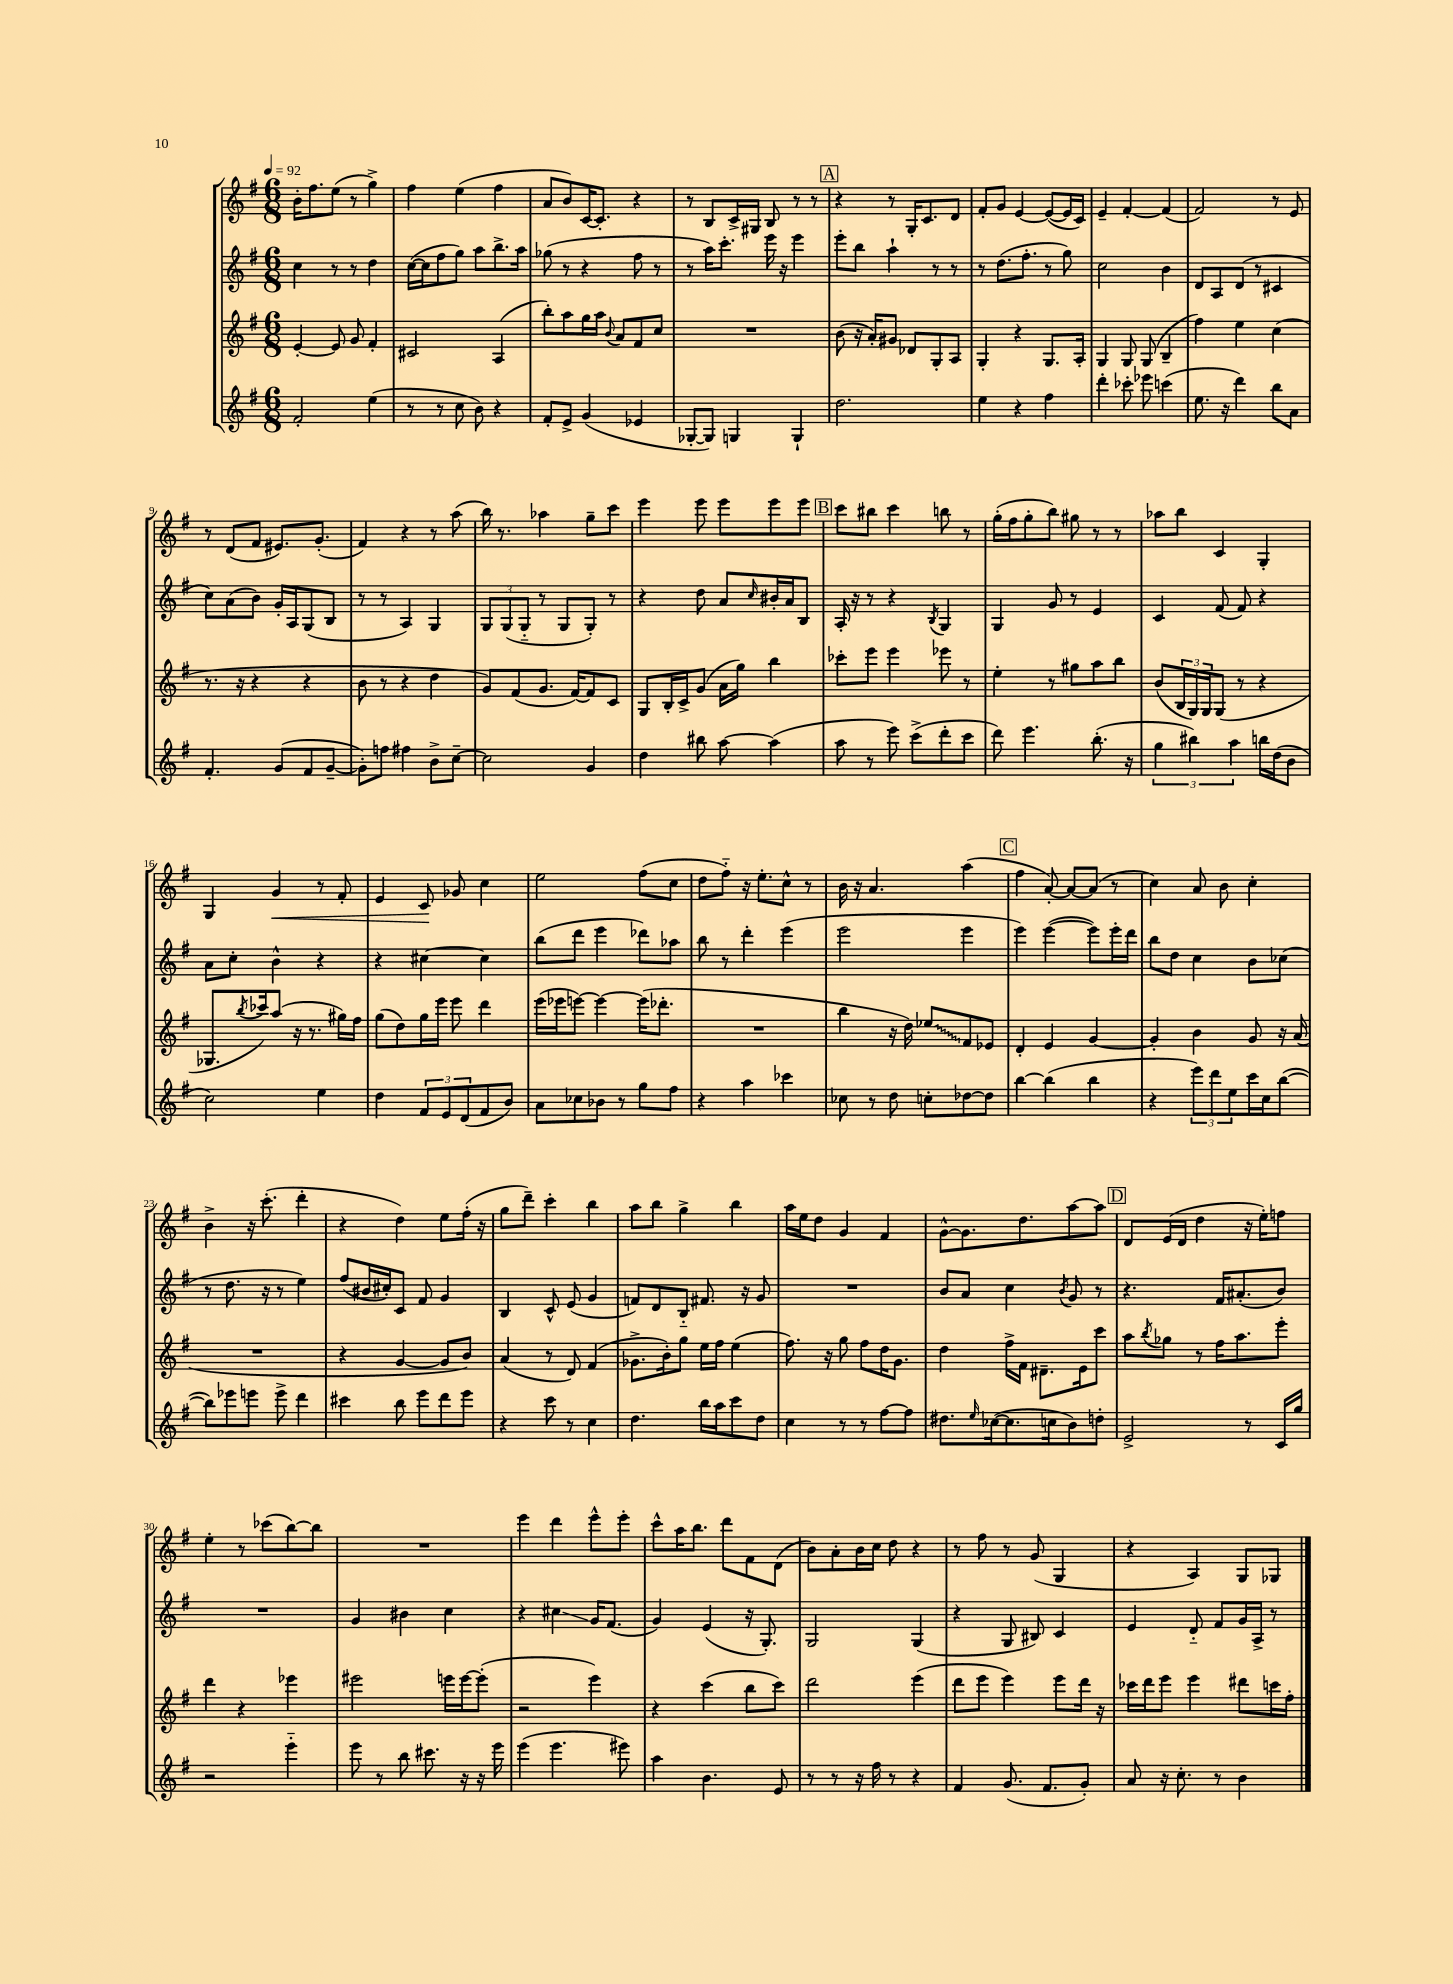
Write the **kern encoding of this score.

**kern	**kern	**kern	**kern
*staff4	*staff3	*staff2	*staff1
*clefG2	*clefG2	*clefG2	*clefG2
*k[f#]	*k[f#]	*k[f#]	*k[f#]
*M6/8	*M6/8	*M6/8	*M6/8
*MM92	*MM92	*MM92	*MM92
2f#'	[4e'	4cc	16b'
.	.	.	8.ff#
.	8e]	8r	(8ee
.	8g	8r	8r
(4ee	4f#'	4dd	4gg^)
=	=	=	=
8r	2c#	([16cc	4ff#
.	.	16cc]	.
8r	.	8ff#	.
8cc	.	8gg)	(4ee
8b)	.	8aa	.
4r	(4A	8.bb^	4ff#
.	.	16aa	.
=	=	=	=
8f#'	8bb')	(8gg-	8a
8e^	8aa	8r	8b)
(4g	16gg	4r	[16c
.	16aa	.	8.c']
.	8qqb	.	.
.	8a	.	.
4e-	8f#	8ff#	4r
.	8cc	8r	.
=	=	=	=
[8G-'	2.r	8r	8r
8G-])	.	16aa)	8B
.	.	8.ccc'	.
4G	.	.	16c^
.	.	.	16G#
.	.	16eee	8B
.	.	16r	.
4G`	.	4eee	8r
.	.	.	8r
=	=	=	=
2.dd	(8b	8eee'	4r
.	16r	8bb	.
.	16a')	.	.
.	8g#	4aa`	8r
.	8d-	.	16G'
.	.	.	8.c
.	8G'	8r	.
.	8A	8r	8d
=	=	=	=
4ee	4G'	8r	8f#'
.	.	(8.dd	8g
4r	4r	.	[4e
.	.	8.ff#'	.
4ff#	8.G	8r	(8e_
.	.	8gg)	16e]
.	16A'	.	16c)
=	=	=	=
4ddd'	4G	2cc	4e~
8ccc-'	8G	.	[4f#'
8eee-	(8G	.	.
(4ccc	4B~	4b	(4f#]
=	=	=	=
8.ee	4ff#)	8d	2f#)
.	.	8A	.
16r	.	.	.
4ddd)	4ee	(8d	.
.	.	8r	.
8bb	(4cc	4c#	8r
8a	.	.	8e
=	=	=	=
4.f#'	8.r	8cc)	8r
.	.	(8a	(8d
.	16r	.	.
.	4r	8b)	8f#
(8g	.	16g'	8.e#)
.	.	16A	.
8f#	4r	(8G	.
.	.	.	(8.g'
[8g~	.	8B	.
=	=	=	=
8g'])	8b	8r	4f#)
8ff	8r	8r	.
4ff#	4r	4A)	4r
8b^	4dd	4G	8r
[8cc~	.	.	(8aa
=	=	=	=
2cc]	8g)	12G	16bb)
.	.	.	8.r
.	.	(12G	.
.	(8f#	.	.
.	.	12G'~	.
.	8.g	8r	4aa-
.	.	8G	.
.	[16f#)	.	.
4g	8f#]	8G')	8gg~
.	8c	8r	8ccc
=	=	=	=
4dd	8G	4r	4eee
.	16B'	.	.
.	16c^	.	.
8bb#	(8g	8dd	8eee
[8aa	16a	8a	8eee
.	16gg)	.	.
.	.	16qqcc	.
(4aa]	4bb	16b#'	8eee
.	.	16a	.
.	.	8B	8eee
=	=	=	=
8aa	8ccc-'	16A'	8ccc
.	.	16r	.
8r	8eee	8r	8bb#
8eee)	4eee	4r	4ccc
(8ccc^	.	.	.
.	.	8qB	.
8ddd'	8eee-	4G	8bb
8ccc	8r	.	8r
=	=	=	=
8ddd)	4ee'	4G	(16gg'
.	.	.	16ff#
4.eee	.	.	8gg'
.	8r	8g	8bb)
.	8gg#	8r	8gg#
(8.bb'	8aa	4e	8r
.	8bb	.	8r
16r	.	.	.
=	=	=	=
6gg	(8b	4c	8aa-
.	24B	.	8bb
6bb#)	24G)	.	.
.	24G	.	.
.	(8G	(8f#	4c
6aa	.	.	.
.	8r	8f#)	.
16bb	4r	4r	4G'
(16dd	.	.	.
8b	.	.	.
=	=	=	=
2cc)	8.G-	8a	4G
.	.	8cc'	.
.	8qbb	.	.
.	16ccc-)	.	.
.	(8aa	4b^^	4g
.	16r	.	.
.	8.r	.	.
4ee	.	4r	8r
.	16gg#)	.	8f#'
.	16ff#	.	.
=	=	=	=
4dd	(8gg	4r	4e
.	8dd)	.	.
12f#	16gg	[4cc#	8c
.	16eee	.	.
12e	.	.	.
.	8eee	.	8g-
(12d	.	.	.
8f#	4ddd	4cc#]	4cc
8b)	.	.	.
=	=	=	=
8a	(16eee	(8bb	2ee
.	16eee-	.	.
8cc-	[8eee)	8ddd	.
8b-	4eee_	4eee	.
8r	.	.	.
8gg	(16eee]	8ddd-)	(8ff#
.	8.ddd-'	.	.
8ff#	.	8aa-	8cc
=	=	=	=
4r	2.r	8bb	8dd
.	.	8r	8ff#'~)
4aa	.	4ddd'	16r
.	.	.	8.ee'
4ccc-	.	(4eee	8cc^^
.	.	.	8r
=	=	=	=
8cc-	4bb	2eee	16b
.	.	.	16r
8r	.	.	4.a
8dd	16r	.	.
.	16dd)	.	.
8cc'	8ee-	.	.
[8dd-	8f#	4eee	(4aa
8dd-]	8e-	.	.
=	=	=	=
[4bb	4d'	4eee)	4ff#
(4bb]	4e	([4eee	[8a')
.	.	.	8a_
4bb	[4g	8eee])	(8a]
.	.	16eee'	8r
.	.	16ddd	.
=	=	=	=
4r	4g']	8bb	4cc)
.	.	8dd	.
12eee)	4b	4cc	8a
12ddd	.	.	.
.	.	.	8b
12ee	.	.	.
16ccc	8g	8b	4cc'
16cc	.	.	.
([8bb	16r	(8cc-	.
.	(16a	.	.
=	=	=	=
8bb])	2.r	8r	4b^
8eee-	.	8.dd	.
8eee	.	.	16r
.	.	16r	(8.ccc'
8eee^	.	8r	.
4ddd	.	4ee)	4ddd'
=	=	=	=
4ccc#	4r	(8ff#	4r
.	.	16b#	.
.	.	16cc#')	.
8bb	[4g	8c	4dd)
8eee	.	8f#	.
8ddd	8g]	4g	8ee
8eee	8b)	.	(16ff#'
.	.	.	16r
=	=	=	=
4r	(4a	4B	8gg
.	.	.	8ddd~)
8ccc	8r	8c^^	4ccc'
8r	8d)	(8e	.
4cc	(4f#	4g	4bb
=	=	=	=
4.dd	8.g-^	8f)	8aa
.	.	8d	8bb
.	16b')	.	.
.	8gg	8B'~	4gg^
16bb	16ee	8.f#	.
16aa	16ff#	.	.
8ccc	(4ee	.	4bb
.	.	16r	.
8dd	.	8g	.
=	=	=	=
4cc	8.ff#)	2.r	16aa
.	.	.	16ee
.	.	.	8dd
.	16r	.	.
8r	8gg	.	4g
8r	8ff#	.	.
[8ff#	16dd	.	4f#
.	8.g	.	.
8ff#]	.	.	.
=	=	=	=
8.dd#	4dd	8b	[8g^^
.	.	8a	8.g]
16qqee	.	.	.
([16cc-	.	.	.
8.cc-]	16ff#^	4cc	.
.	16f#	.	8.dd
.	8.d#~	.	.
16cc	.	.	.
.	.	8qb	.
8b)	.	8g	[8aa
.	16e	.	.
8dd'	8ccc	8r	8aa]
=	=	=	=
2e^	8aa	4.r	8d
.	8qbb	.	.
.	8gg-	.	(16e
.	.	.	16d
.	8r	.	4dd
.	16ff#	16f#	.
.	8.aa	(8.a#'	.
8r	.	.	16r
.	.	.	16ee')
16c	8eee'	8b)	8ff
16gg	.	.	.
=	=	=	=
2r	4ddd	2.r	4ee'
.	4r	.	8r
.	.	.	(8ccc-
4eee'~	4eee-	.	[8bb)
.	.	.	8bb]
=	=	=	=
8eee	2eee#	4g	2.r
8r	.	.	.
8bb	.	4b#	.
8.ccc#	.	.	.
.	16eee	4cc	.
16r	[16eee	.	.
16r	(8eee']	.	.
16eee	.	.	.
=	=	=	=
(4eee	2r	4r	4eee
4.eee	.	4cc#	4ddd
.	4eee)	16g	8eee^^
.	.	(8.f#	.
8eee#)	.	.	8eee'
=	=	=	=
4aa	4r	4g)	8ccc^^
.	.	.	16aa
.	.	.	8.bb
4.b	(4ccc	(4e	.
.	.	.	8ddd
.	8bb	16r	8f#
.	.	8.G')	.
8e	8ccc)	.	(8d
=	=	=	=
8r	2ddd	2G	8b)
8r	.	.	8a'
16r	.	.	16b
16ff#	.	.	16cc
8r	.	.	8dd
4r	(4eee	(4G	4r
=	=	=	=
4f#	8ddd	4r	8r
.	8eee	.	8ff#
(8.g	4eee)	8G	8r
.	.	8B#)	(8g
8.f#	.	.	.
.	8eee	4c	4G
8g')	16ddd	.	.
.	16r	.	.
=	=	=	=
8a	16ccc-	4e	4r
.	16ddd	.	.
16r	8eee	.	.
8.cc'	.	.	.
.	4eee	8d'~	4A)
8r	.	8f#	.
4b	8ddd#	16g	8G
.	.	16A^	.
.	16ccc	8r	8G-
.	16ff#'	.	.
==	==	==	==
*-	*-	*-	*-
